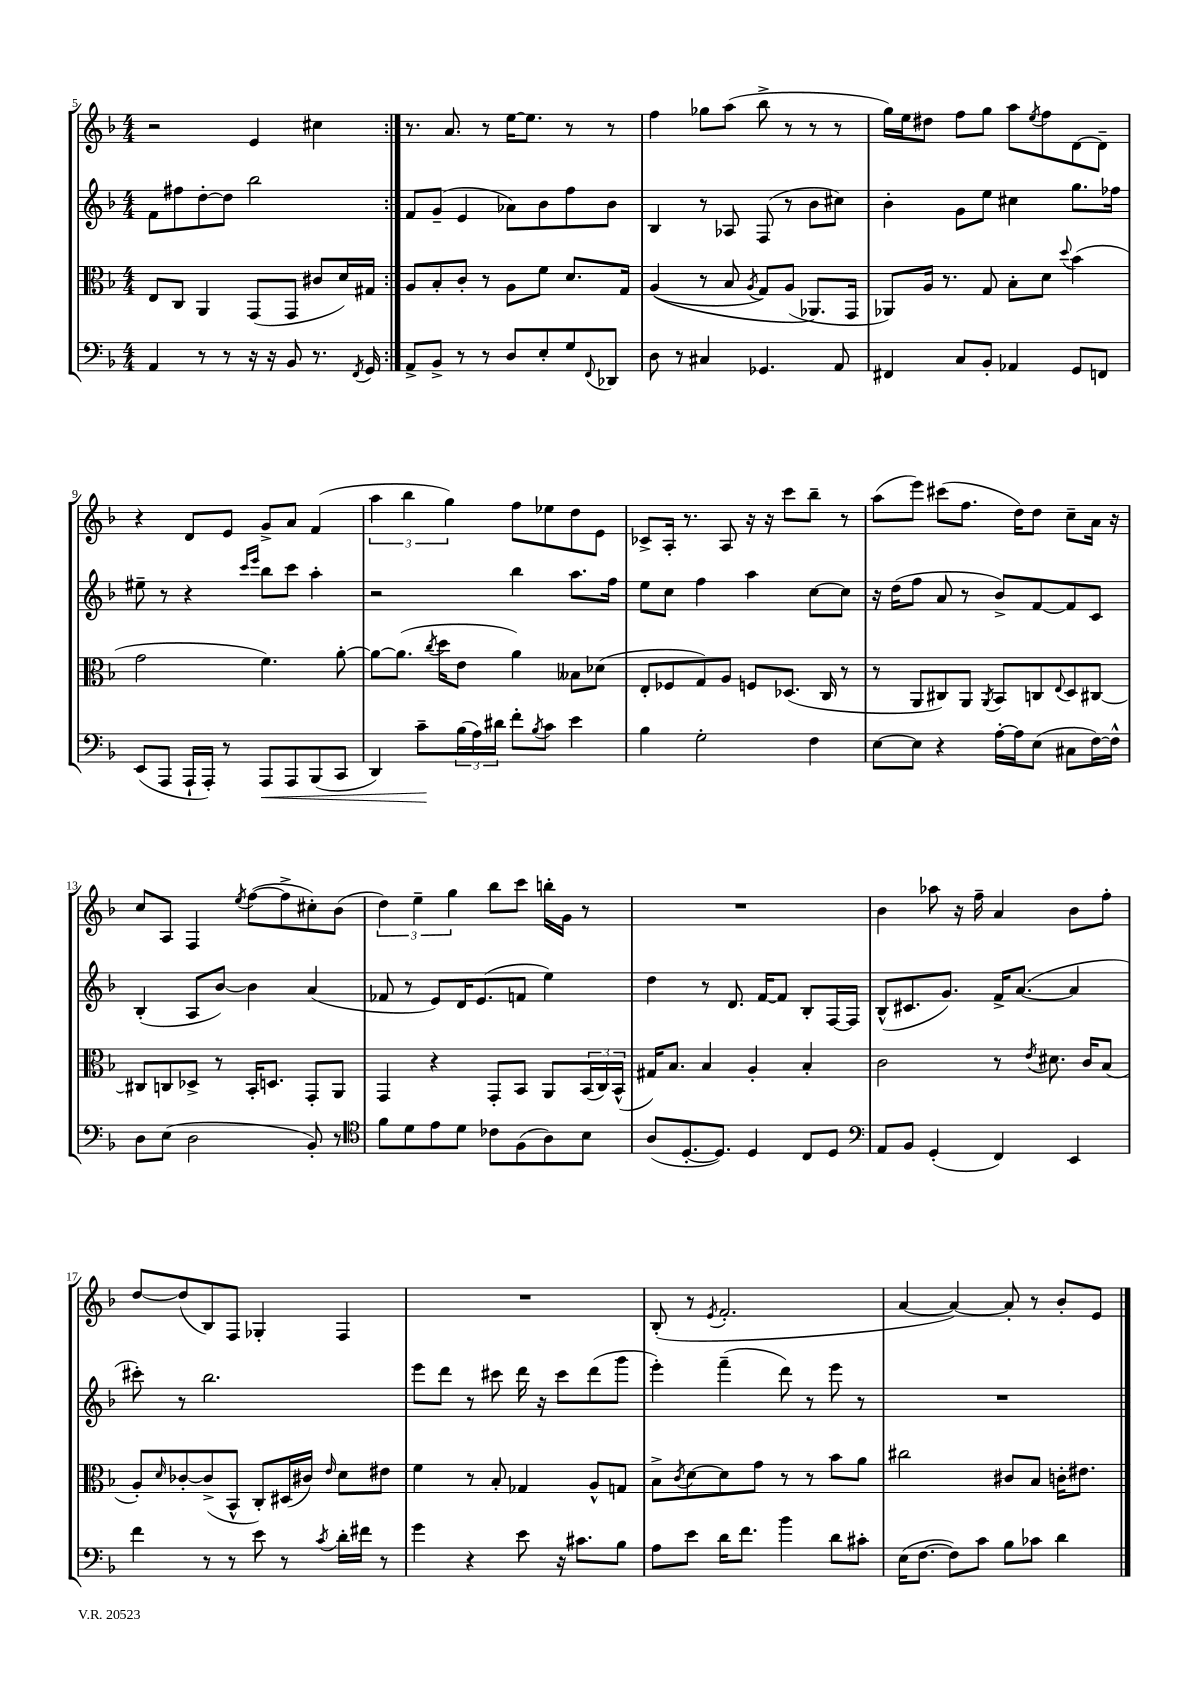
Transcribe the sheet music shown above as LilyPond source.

<<
\new StaffGroup <<
\new Staff = "s0" {
    \clef treble \key f \major \numericTimeSignature \time 4/4
    \repeat volta 2 { r2 e'4 cis''4 | }
    r8. a'8. r8 e''16~ e''8. r8 r8 |
    f''4 ges''8 a''8( bes''8-> r8 r8 r8 |
    g''16) e''16 dis''8 f''8 g''8 a''8 \acciaccatura { e''8 } f''8 d'8~ d'8-- |
    r4 d'8 e'8 g'8-> a'8 f'4( |
    \tuplet 3/2 { a''4 bes''4 g''4) } f''8 ees''8 d''8 e'8 |
    ces'8-> a16-. r8. a8 r16 r16 c'''8 bes''8-- r8 |
    a''8( e'''8) cis'''8( f''8. d''16) d''8 c''8-- a'16 r16 |
    c''8 a8 f4 \acciaccatura { e''8 } f''8~( f''8-> cis''8-.) bes'8( |
    \tuplet 3/2 { d''4) e''4-- g''4 } bes''8 c'''8 b''16-. g'16 r8 |
    R1 |
    bes'4 aes''8 r16 f''16-- a'4 bes'8 f''8-. |
    d''8~ d''8( bes8) f8 ges4-. f4 |
    R1 |
    bes8-.( r8 \acciaccatura { e'8 } f'2.-. |
    a'4~ a'4~) a'8-. r8 bes'8-. e'8 \bar "|." |
}
\new Staff = "s1" {
    \clef treble \key f \major \numericTimeSignature \time 4/4
    \repeat volta 2 { f'8 fis''8 d''8~-. d''8 bes''2 | }
    f'8 g'8--( e'4 aes'8) bes'8 f''8 bes'8 |
    bes4 r8 aes8 f8( r8 bes'8 cis''8) |
    bes'4-. g'8 e''8 cis''4 g''8. fes''16 |
    eis''8-- r8 r4 \grace { c'''16 e'''16 } bes''8 c'''8 a''4-. |
    r2 bes''4 a''8. f''16 |
    e''8 c''8 f''4 a''4 c''8~ c''8 |
    r16 d''16( f''8 a'8 r8 bes'8->) f'8~ f'8 c'8 |
    bes4-.( a8 bes'8~) bes'4 a'4( |
    fes'8 r8 e'8) d'16 e'8.( f'8 e''4) |
    d''4 r8 d'8. f'16~ f'8 bes8-. f16~ f16 |
    bes8-^( cis'8. g'8.) f'16-> a'8.~( a'4 |
    cis'''8-.) r8 bes''2. |
    e'''8 d'''8 r8 cis'''8 d'''16 r16 cis'''8 d'''8( g'''8 |
    e'''4-.) f'''4--( d'''8) r8 e'''8 r8 |
    R1 \bar "|." |
}
\new Staff = "s2" {
    \clef alto \key f \major \numericTimeSignature \time 4/4
    \repeat volta 2 { e8 c8 a,4 g,8( g,8 cis'8 d'16) gis16 | }
    a8 bes8-. c'8-. r8 a8 f'8 d'8. g16 |
    a4(\( r8 bes8 \acciaccatura { a8 } g8) a8( aes,8.\) g,16 |
    aes,8) a16 r8. g8 bes8-. d'8 \appoggiatura { d''8 } bes'4( |
    g'2 f'4.) a'8~-. |
    a'8~ a'8.( \acciaccatura { c''8 } d''16 e'8 a'4) beses8 des'8( |
    e8-. fes8 g8) a8 f8 des8.( c16 r8 |
    r8 a,8 cis8) a,8 \acciaccatura { a,8 } bes,8 c8 \appoggiatura { e8 } d8 cis8~ |
    cis8 c8 des8-> r8 bes,16-. d8. g,8-. a,8 |
    g,4 r4 g,8-. bes,8 a,8 \tuplet 3/2 { bes,16( c16) bes,16-^( } |
    gis16) bes8. bes4 a4-. bes4-. |
    c'2 r8 \acciaccatura { e'8 } dis'8. c'16 bes8( |
    a8-.) \grace { d'16 } ces'8~-. ces'8->( bes,8-^ c8-.) dis16( cis'16) \grace { e'16 } d'8 eis'8 |
    f'4 r8 bes8-. ges4 a8-^ g8 |
    bes8-> \acciaccatura { c'8 } d'8~ d'8 g'8 r8 r8 bes'8 a'8 |
    cis''2 cis'8 bes8 c'16-. eis'8. \bar "|." |
}
\new Staff = "s3" {
    \clef bass \key f \major \numericTimeSignature \time 4/4
    \repeat volta 2 { a,4 r8 r8 r16 r16 bes,8 r8. \acciaccatura { f,8 } g,16 | }
    a,8-> bes,8-> r8 r8 d8 e8-. g8 \appoggiatura { f,8 } des,8 |
    d8 r8 cis4 ges,4. a,8 |
    fis,4 c8 bes,8-. aes,4 g,8 f,8 |
    e,8( a,,8 a,,16-! a,,16-.) r8 a,,8\< a,,8 bes,,8( c,8 |
    d,4) c'8--\! \tuplet 3/2 { bes16( a16) dis'16 } f'8-. \acciaccatura { bes8 } c'8 e'4 |
    bes4 g2-. f4 |
    e8~ e8 r4 a16~-. a16 e8( cis8 f16~) f16-^ |
    d8 e8( d2 bes,8-.) r8 |
    \clef tenor f'8 d'8 e'8 d'8 ces'8 f8( a8) bes8 |
    a8( d8.~-. d8.) d4 c8 d8 |
    \clef bass a,8 bes,8 g,4-.( f,4) e,4 |
    f'4 r8 r8 e'8 r8 \acciaccatura { c'8 } d'16-. fis'16 r8 |
    g'4 r4 e'8 r16 cis'8. bes8 |
    a8 e'8 d'16 f'8. bes'4 d'8 cis'8-. |
    e16( f8.~ f8) c'8 bes8 ces'8 d'4 \bar "|." |
}
>>
>>
\layout { \context { \Score currentBarNumber = #5 } }
